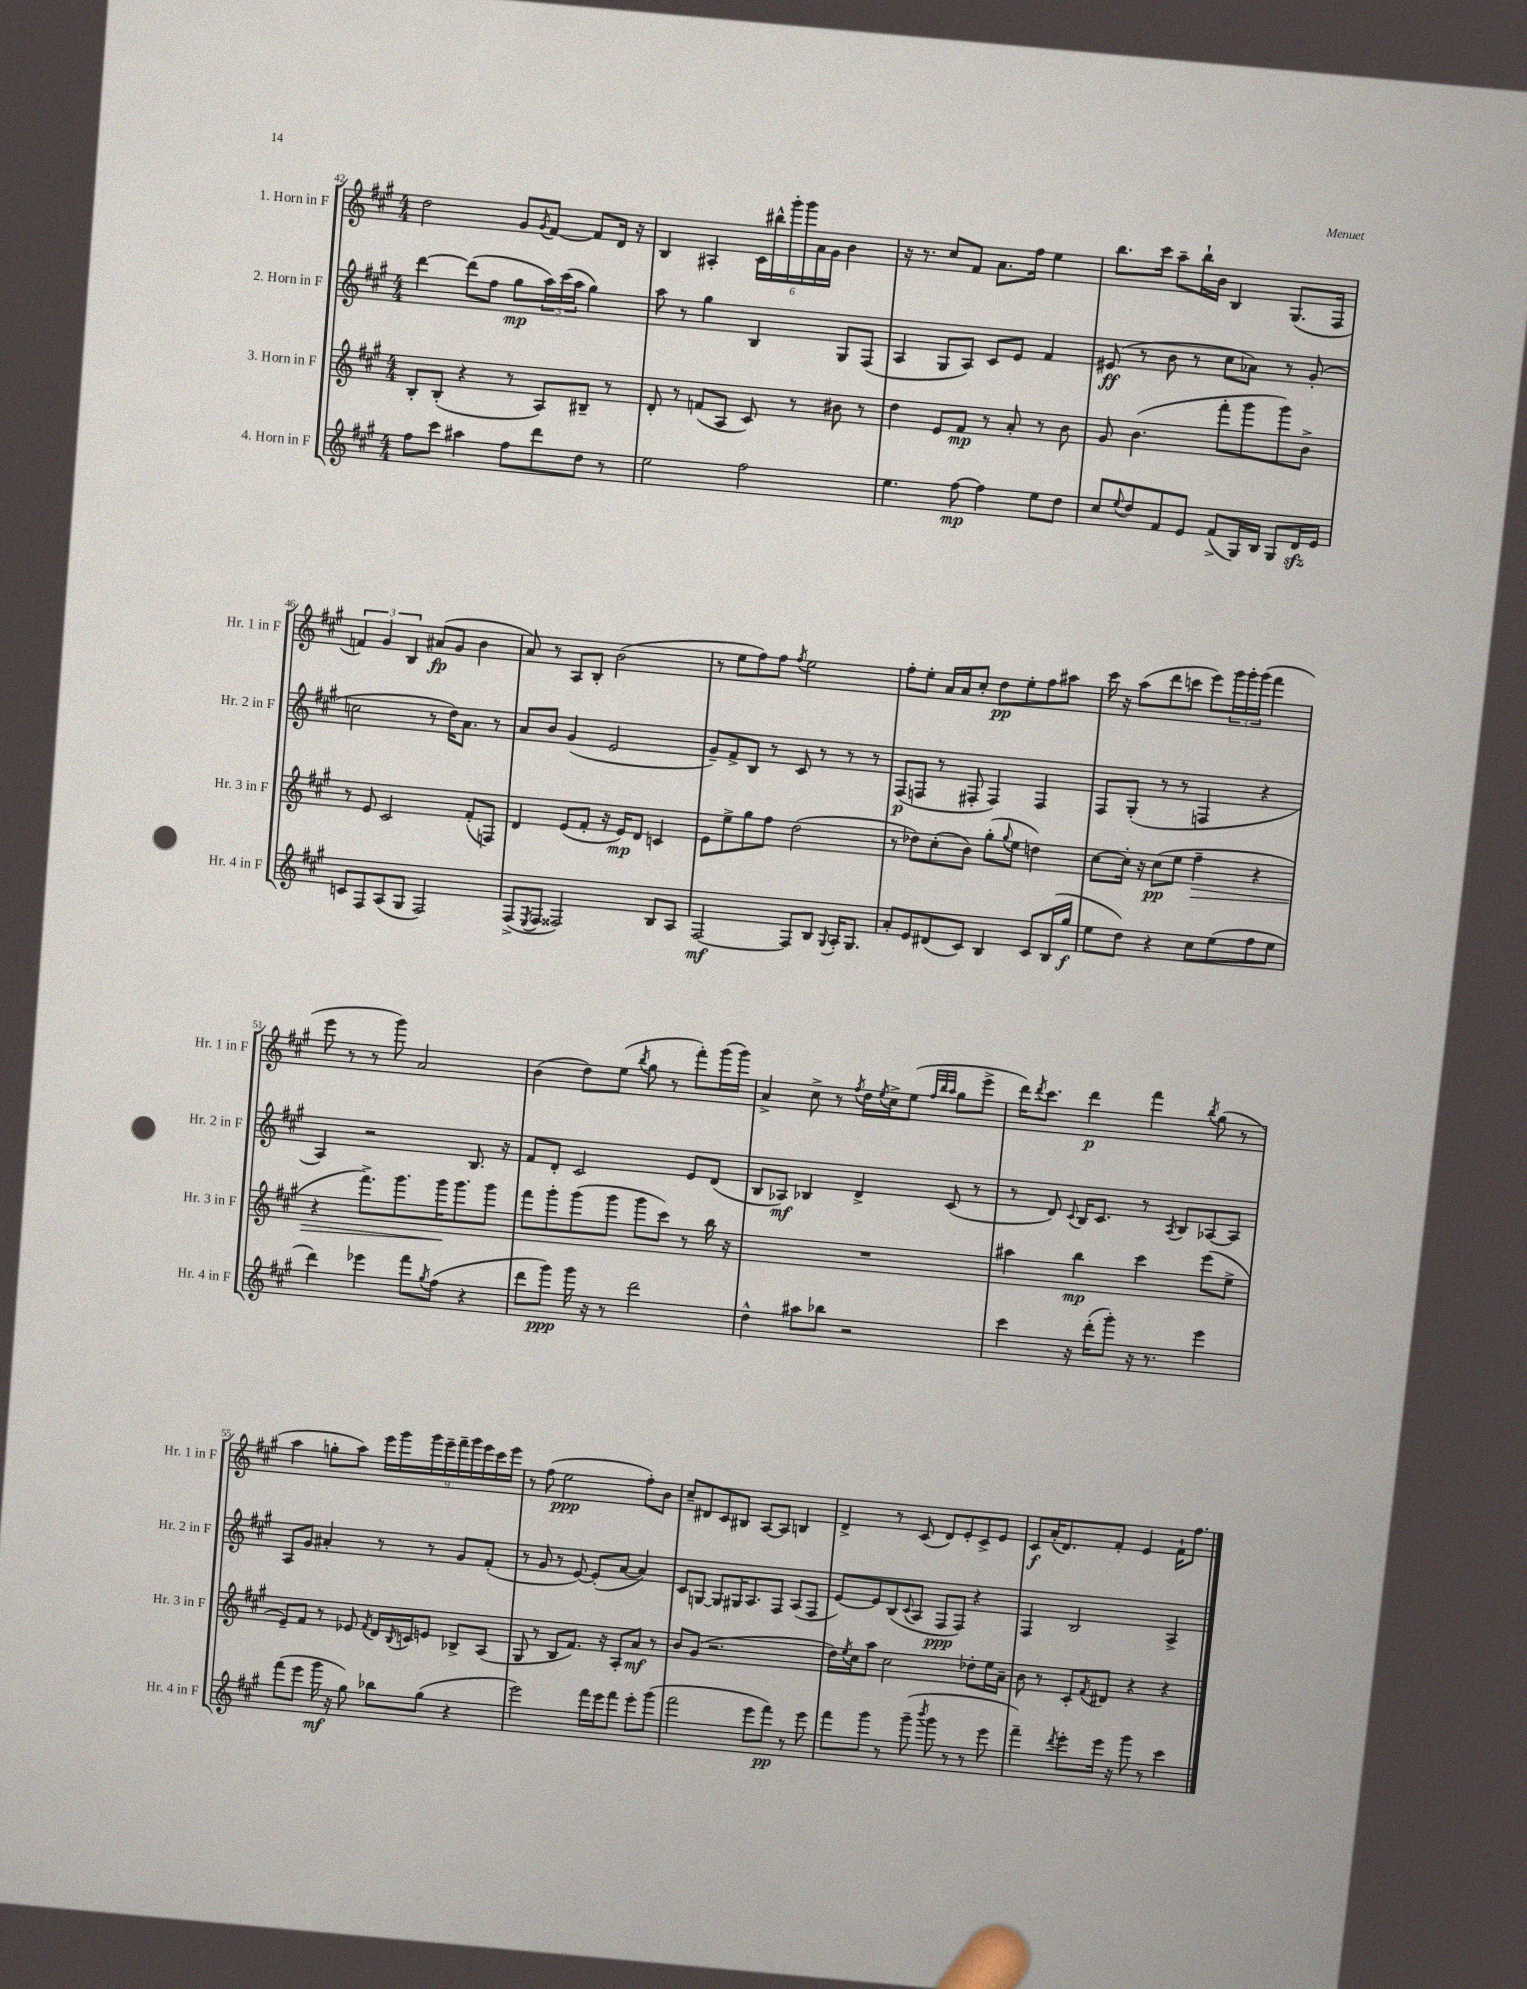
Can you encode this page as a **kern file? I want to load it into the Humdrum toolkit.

**kern	**kern	**kern	**kern
*staff4	*staff3	*staff2	*staff1
*clefG2	*clefG2	*clefG2	*clefG2
*k[f#c#g#]	*k[f#c#g#]	*k[f#c#g#]	*k[f#c#g#]
*M4/4	*M4/4	*M4/4	*M4/4
8ff#\L	8B'/L	[4ddd\	2dd\
8ccc#\J	(8B'/J	.	.
4aa#\	4r	(8ddd\]L	.
.	.	8ff#\J	.
8ff#\L	8r	8gg#\L	8g#/L
.	.	.	8qg#/
8ddd\	8A/L)	24aa\L)	[8f#/J
.	.	(24ccc#\	.
.	.	24aa\JJ	.
8dd\J	8B#~/J	4gg#\)	8f#/]L
8r	8r	.	16d/Jk
.	.	.	16r
=	=	=	=
2ee\	8d'/	8aa\	4B/
.	8r	8r	.
.	(8f/L	4gg#\	4A#'/
.	8A/J	.	.
2ff#\	8c#/)	4B/	24c#\LL
.	.	.	24bb#^^\
.	.	.	24ggg#'\
.	8r	.	24ggg#\
.	.	.	24a\
.	.	.	24g#\JJ
.	8b#\	8G#/L	4b\
.	8r	(8F#/J	.
=	=	=	=
4.ee\	4dd\	4A/	16r
.	.	.	8.r
.	8e/L	8G#/L	8cc#/L
[8ff#\	8f#/J	8A/J)	8f#/J
4ff#\]	8r	8c#/L	8.a\L
.	8a'/	8e/J	.
.	.	.	16ff#\Jk
8ee\L	8r	4f#/	4ee\
8dd\J	8b\	.	.
=	=	=	=
8cc#/L	8g#/	(8e#/	8.bb\L
8qqee/	.	.	.
8dd/	(4.b\	8r	.
.	.	.	16ccc#\Jk
8f#/	.	8b\	8aa~\L
8e/J	.	8r	16bb`\L
.	.	.	16b\JJ
(8f#^/L	8fff#'\L	8cc#\L	4B/
16G#/L)	8ggg#\	8a-\J)	.
16B/JJ	.	.	.
8G#/L	8ggg#\)	8r	(8.G#/L
16d/L	8b^\J	(8g#'/	.
16e/JJ	.	.	16F#/Jk
=	=	=	=
8c/L	8r	2cc\	6f/)
8F#/	8e/	.	.
.	.	.	6g#/
(8A/	2c#/	.	.
.	.	.	6B/
8G#/J	.	.	.
2F#/)	.	8r	(8a#/L
.	.	16dd\LK)	8g#/J
.	.	8.a\J	.
.	(8f#'/L	.	4b\
.	8F/J)	8r	.
=	=	=	=
(8F#^/L	4d/	8a/L	8a/)
8qE/	.	.	.
8F#/J	.	8b/J	8r
2F##/)	(8e/L	(4g#/	8A/L
.	8f#'/J	.	8B'/J
.	16r	2e/	(2b\
.	16e/LK)	.	.
.	8d/J	.	.
8B/L	4c/	.	.
8A/J	.	.	.
=	=	=	=
[2F#/	8e\L	8g#~/L)	8r
.	8ee^\	8f#^/	8ee\L
.	8gg#\	8B/J	8ff#\)
.	8ff#\J	8r	8ff#\J
.	.	.	8qff#/
8F#/]L	(2dd\	8c#/	2ee\
8B/J	.	8r	.
8qqG#/	.	.	.
16A'/LK	.	8r	.
8.G#/J	.	.	.
.	.	8r	.
=	=	=	=
8a'/L	8r	(8F#/L	8ff#'\L
8e/	8dd-\L)	8F/J	8ee'\J
(8d#/	(8cc#'\	8r	16a/LL
.	.	.	16a/J
8c#/J)	8b\J)	8F#'/	8cc#'/J
4B/	(8gg#'\L	4F#/)	8dd\L
.	8qqgg#/	.	.
.	8ee\J	.	8ee'\
8c#/L	4dd\)	4F#/	8ff#\
(16B/L	.	.	8aa#\J
16gg#/JJ	.	.	.
=	=	=	=
8ee\L	[8cc#\L	8F#/L	16ccc#\
.	.	.	16r
8dd\J)	16cc#'\]Jk	(8G#'/J	(8aa\L
.	16r	.	.
4r	(8cc#\L	8r	8ddd\
.	8ee\J	8r	8ccc\J
8cc#\L	4ff#~\	4F/	8eee\L)
(8ee\	.	.	24ggg#\L
.	.	.	24ggg#'\
.	.	.	(24ggg#\JJ
8ff#\	4r	4r	4fff#\
8ee\J	.	.	.
=	=	=	=
4ddd\)	4r	4A/)	8eee\
.	.	.	8r
4eee-\	8.fff#^\L)	2r	8r
.	.	.	8ggg#\)
.	8.ggg#\	.	.
8fff#\L	.	.	2a/
8qgg#/	.	.	.
(8ff#\J	16ggg#\K	.	.
.	8.ggg#\	.	.
4r	.	8.B/	.
.	8ggg#\J	.	.
.	.	16r	.
=	=	=	=
8ddd\L	8fff#\L	8f#/L	(4b\
8ggg#\J)	8ggg#'\	8d'/J	.
16ggg#\	(8ggg#\	2c#/	8dd\L)
16r	.	.	.
8r	8ggg#\J	.	(8ee\J
.	.	.	8qbb/
2ddd\	8ggg#\L	.	8gg#\
.	8ccc#\J)	.	8r
.	8r	8e/L	8fff#'\L)
.	16bb\	(8d/J	(16ggg#\L
.	16r	.	16ggg#\JJ)
=	=	=	=
4dd^^\	1r	8B/L	4a^/
.	.	8A-/J)	.
8aa#\L	.	4B-/	8cc#^\
8bb-\J	.	.	8r
.	.	.	8qff#/
2r	.	4d^/	16dd\LL
.	.	.	8qee/
.	.	.	16cc#^\J
.	.	.	(8ee\J
.	.	.	32qqff#/LLL
.	.	.	32qqbb/
.	.	.	32qqaa/JJJ
.	.	(8c#/	8gg#\L
.	.	8r	8eee^\J
=	=	=	=
4ccc#\	4aa#\	8r	16ddd\LK)
.	.	.	8qddd/
.	.	.	8.ccc#\J
.	.	8d/)	.
.	.	8qqc#/	.
16r	4bb\	16B/LK	4ddd\
(16ddd'\LK	.	8.c#/J	.
8ggg#'\J)	.	.	.
16r	4ccc#\	8r	4fff#\
8.r	.	.	.
.	.	8qA/	.
.	.	8B/L	.
.	.	.	8qbb/
4eee\	(8eee\L	[8A-/	(8gg#\
.	8ee^\J	8A-/]J	8r
=	=	=	=
(8fff#\L	8e~/L)	8A/L	4aa\
8eee\J	8f#/J	8g#/J	.
16ggg#\	8r	4a#'/	8gg'\L
16r	.	.	.
8gg#\)	8e-/	.	8aa\J)
.	8qf#/	.	.
8bb-\L	16d/LL	8r	18eee\LL
.	.	.	18ggg#\
.	8qB/	.	.
.	16c/J	.	.
.	.	.	18ggg#\
(8gg#\J	8e/J	8r	.
.	.	.	18eee~\
.	.	.	18fff#~\
4r	8B-^/L	8g#/L	.
.	.	.	18ggg#\
.	.	.	18eee\
.	(8A/J	(8f#'/J	.
.	.	.	18ccc#\
.	.	.	18eee\JJ
=	=	=	=
2eee\)	8G#/	8r	8r
.	8r	8g#/	(8ff#\
.	8B/L	8r	2ee\
.	8.f#/J)	[8e/)	.
16fff#\LL	.	(8e'/]L	.
16eee\J	16r	.	.
8fff#\J	8A'/L	[8a/J	.
8eee'\L	8a/J	4a/])	8ff#'\L)
(8ggg#\J	8r	.	8b\J
=	=	=	=
2fff#\	8b/L	8c#/L	8cc#~/L
.	(8g#/J	[8G/J	8d#/
.	2.r	8G/]L	8c#/
.	.	16G#/K	8B#/J
.	.	8.A/	.
8eee\L	.	.	[8A/L
8fff#\J)	.	8F#/J	8A/]J
8r	.	(8A/L	4B/
8eee\	.	8F#/J	.
=	=	=	=
8fff#\L	16dd\LL)	[8e/L)	4d^/
.	8qee/	.	.
.	16cc#\J	.	.
8ggg#\J	8aa\J	8e/]	.
8r	2cc#\	(8B/	8r
.	.	8qqc#/	.
(8ggg#~\	.	8A/J	(8c#/
8qbbb/	.	.	.
8ggg#\	.	8F#/L	8d/L)
8r	.	8F#/J)	8e'/
8r	8dd-'\L	4r	8c#^/
8eee\	16ee\L	.	8e/J
.	16a~\JJ	.	.
=	=	=	=
4fff#~\)	8b\	4F#/	8c#/L
.	8r	.	(16a'/K
.	.	.	8.d/)
8qddd/	.	.	.
8eee'\L	8c#'/L	2B/	.
.	8qf#/	.	.
16eee\Jk	8d#/J	.	8f#'/J
16r	.	.	.
8ggg#\	4r	.	4e/
8r	.	.	.
4ccc#\	4r	4A^/	16f#`\LK
.	.	.	8.ff#\J
==	==	==	==
*-	*-	*-	*-
